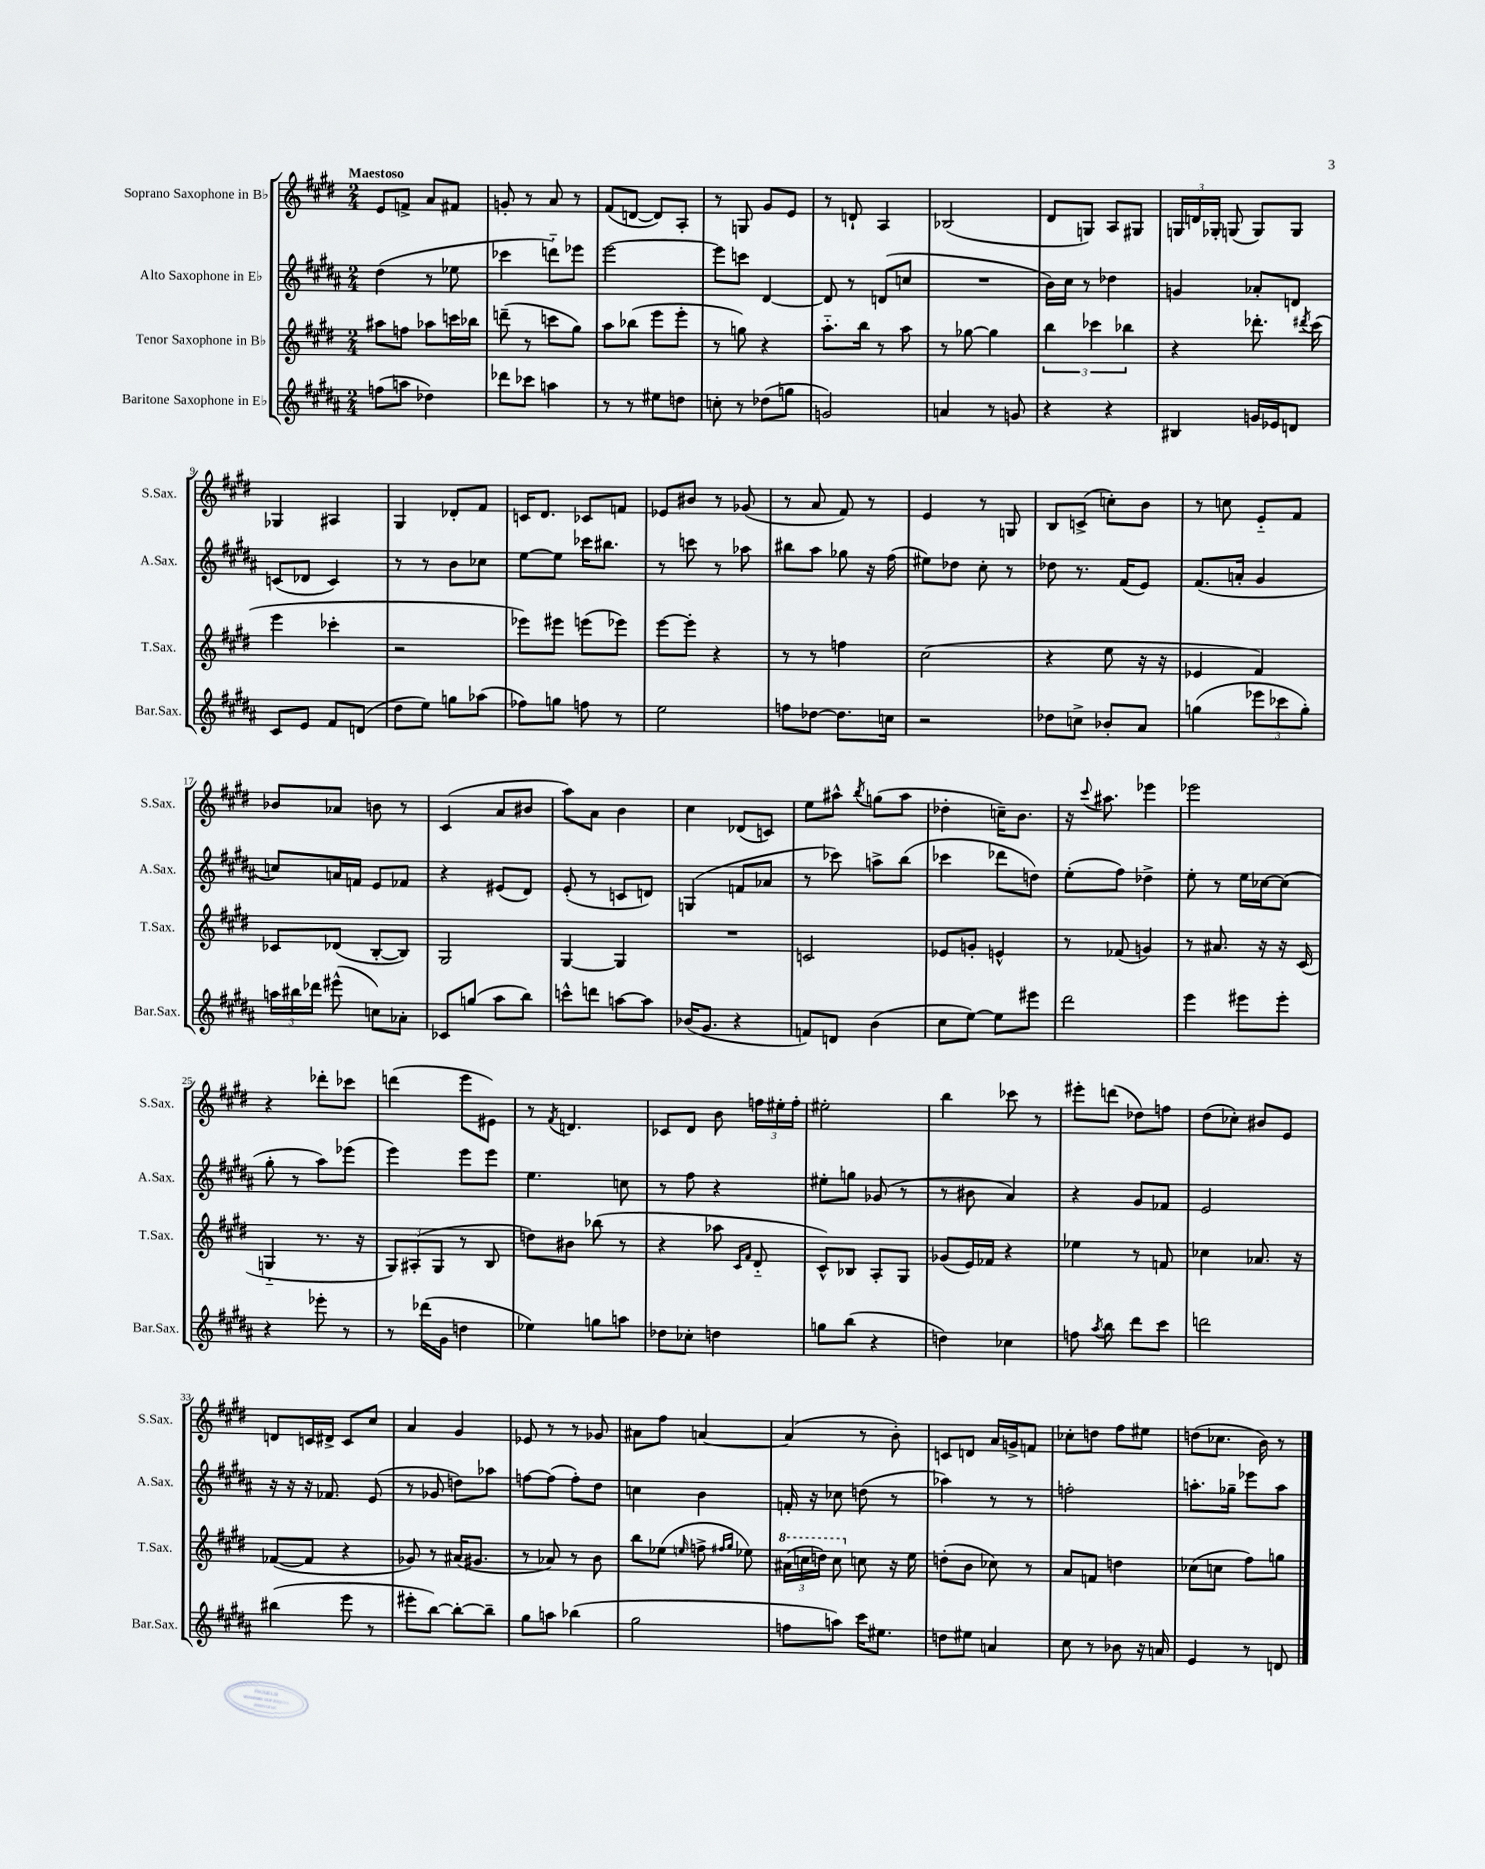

**kern	**kern	**kern	**kern
*staff4	*staff3	*staff2	*staff1
*clefG2	*clefG2	*clefG2	*clefG2
*k[f#c#g#d#a#]	*k[f#c#g#d#]	*k[f#c#g#d#a#]	*k[f#c#g#d#]
*M2/4	*M2/4	*M2/4	*M2/4
(8ff\L	8aa#\L	(4dd#\	8e/L
8aa\J	8ff\J	.	8f^/J
4dd-\)	8aa-\L	8r	8a/L
.	16ccc\L	8ee-\	8f#/J
.	16bb-\JJ	.	.
=	=	=	=
8ddd-\L	(8ddd~\	4ccc-\	8g'/
8ccc-\J	8r	.	8r
4aa\	8ccc\L	8ddd'~\L)	8a/
.	8gg#\J)	8eee-\J	8r
=	=	=	=
8r	8aa\L	[2eee\	(8f#/L
8r	(8bb-\J	.	[8d/J
8ee#\L	8eee\L	.	8d/]L)
8dd\J	8eee'\J	.	8A'/J
=	=	=	=
8cc'\	8r	8eee\]L	8r
8r	8gg\)	8ccc\J	8G/
(8dd-\L	4r	[4d#/	8g#/L
8gg\J	.	.	8e/J
=	=	=	=
2g/)	8.aa'~\L	8d#/]	8r
.	.	8r	8d`/
.	16bb\Jk	.	.
.	8r	(8d/L	4A/
.	8aa\	8cc/J	.
=	=	=	=
4a/	8r	2r	(2B-/
.	[8gg-\	.	.
8r	4gg-\]	.	.
8g/	.	.	.
=	=	=	=
4r	6bb\	16b\LL)	8d#/L
.	.	16cc#\JJ	.
.	.	8r	8G/J)
.	6ccc-\	.	.
4r	.	4dd-\	8A/L
.	6bb-\	.	.
.	.	.	8G#/J
=	=	=	=
4B#/	4r	4g/	24G/LL
.	.	.	24d/
.	.	.	24G-'/JJ
.	.	.	(8G/
16g/LL	8.ddd-'\	8a-'/L	8G/L)
16e-/J	.	.	.
8d/J	.	8d/J	8G/J
.	8qddd#/	.	.
.	(16ccc#\	.	.
=	=	=	=
8c#/L	4eee\	(8c/L	4G-/
8e/J	.	8d-/J	.
8f#/L	4ccc-'\	4c/)	4A#/
(8d/J	.	.	.
=	=	=	=
8dd#\L	2r	8r	4G#/
8ee\J)	.	8r	.
8gg\L	.	8b\L	8d-'/L
(8aa-\J	.	8cc-\J	8f#/J
=	=	=	=
8ff-\L)	8eee-\L)	[8ee\L	16c/LK
.	.	.	8.d#/J
8gg\J	8eee#\J	8ee\]J	.
8ff\	(8eee\L	16ccc-\LK	8c-/L
.	.	8.bb#\J	.
8r	8eee-\J)	.	8f/J
=	=	=	=
2ee\	[8eee\L	8r	8e-/L
.	8eee'\]J	8ccc\	8b#/J
.	4r	8r	8r
.	.	8aa-\	(8g-/
=	=	=	=
8ff\L	8r	8bb#\L	8r
[8dd-\J	8r	8aa#\J	8a/
8.dd-\]L	4ff\	8gg-\	8f#/)
.	.	16r	8r
16cc\Jk	.	(16ff#\	.
=	=	=	=
2r	(2cc#\	8ee#\L)	4e/
.	.	8dd-\J	.
.	.	8cc#'\	8r
.	.	8r	8G/
=	=	=	=
8dd-\L	4r	8dd-\	8B/L
8cc^\J	.	8.r	(8c^/J
8b-'/L	8ee\	.	8cc'\L)
.	.	(16f#/LK	.
8a#/J	16r	8e/J)	8b\J
.	16r	.	.
=	=	=	=
(4gg\	4e-/	(8.f#/L	8r
.	.	.	8cc\
.	.	16a'/Jk	.
12eee-\L	4f#/)	4g#/	8e'~/L
12ccc-\	.	.	.
.	.	.	8f#/J
12gg'\J)	.	.	.
=	=	=	=
24aa\LL	8c-/L	8cc/L)	8b-/L
24bb#\	.	.	.
24ddd-\JJ	.	.	.
(8eee#^^\	(8d-/J	16a/L	8a-/J
.	.	16f/JJ	.
8cc\L)	[8B'/L	8e/L	8b\
8a-'\J	8B/]J)	8f-/J	8r
=	=	=	=
8c-/L	2G#/	4r	(4c#/
(8gg/J	.	.	.
8aa#\L	.	(8e#/L	8a/L
8bb\J)	.	8d#/J)	8b#/J
=	=	=	=
8ccc^^\L	[4G#/	(8e'/	8aa\L)
8ddd\J	.	8r	8a\J
[8aa\L	4G#/]	8c/L	4b\
8aa\]J	.	8d/J)	.
=	=	=	=
(16b-/LK	2r	(4G/	4cc#\
8.g#/J	.	.	.
4r	.	8f/L	(8d-/L
.	.	8a-/J	8c/J)
=	=	=	=
8f/L)	2c/	8r	8ee\L
8d/J	.	8ccc-\)	8aa#^^\J
.	.	.	8qbb/
(4b\	.	8aa^\L	(8gg\L
.	.	(8bb\J	8aa#\J
=	=	=	=
8cc#\L	8e-/L	4ccc-\	4dd-'\
[8ee\J)	8g'/J	.	.
8ee\]L	4e^^/	8ddd-\L	16cc~\LK)
.	.	.	8.b\J
8eee#\J	.	8dd\J)	.
=	=	=	=
2ddd#\	8r	(8ee'\L	16r
.	.	.	8qqccc#/
.	.	.	8.aa#\
.	(8f-/	8ff#\J)	.
.	4g/)	4dd-^\	4eee-\
=	=	=	=
4eee\	8r	8ee'\	2eee-\
.	8.a#/	8r	.
8eee#\L	.	16ee\LL	.
.	16r	[16cc-\J	.
8eee#'\J	16r	(8cc-\]J	.
.	(16c#/	.	.
=	=	=	=
4r	4G'~/	8gg#'\	4r
.	.	8r	.
8eee-'\	8.r	8aa#\L)	8ddd-'\L
8r	.	(8eee-\J	8ccc-\J
.	16r	.	.
=	=	=	=
8r	12G#/L)	4eee\)	(4ddd\
.	(12A#'/	.	.
(16ddd-\LL	.	.	.
.	12G#/J	.	.
16g#\JJ	.	.	.
4dd\	8r	8eee\L	8eee\L
.	8B/	8eee\J	8e#\J)
=	=	=	=
4ee-\)	8dd\L)	4.ee\	8r
.	.	.	8qf#/
.	8b#\J	.	4.d/
8gg\L	(8bb-\	.	.
8aa\J	8r	8cc\	.
=	=	=	=
8dd-\L	4r	8r	8c-/L
8cc-'\J	.	8ff#\	8d#/J
4dd\	8aa-\	4r	8b\
.	16qqc#/LL	.	.
.	16qqf#/JJ	.	.
.	8d#'~/	.	24ff\LL
.	.	.	24ee#'\
.	.	.	24ff'\JJ
=	=	=	=
8gg\L	8c#^^/L)	8ee#'\L	2ee#'\
(8bb\J	8B-/J	8gg\J	.
4r	8A'/L	(8g-/	.
.	8G#/J	8r	.
=	=	=	=
4dd\)	(8g-/L	8r	4bb\
.	16e/L)	8b#\	.
.	16f-/JJ	.	.
4cc-\	4r	4a#/)	8ccc-\
.	.	.	8r
=	=	=	=
8ff\	4ee-\	4r	8eee#'\L
8qaa#/	.	.	.
8bb\	.	.	(8ddd\J
8ddd#\L	8r	8g#/L	8dd-\L)
8ccc#\J	8f/	8f-/J	8ff\J
=	=	=	=
2ddd\	4cc-\	2e/	(8dd#\L
.	.	.	8cc-'\J)
.	8.a-/	.	8b#/L
.	.	.	8e/J
.	16r	.	.
=	=	=	=
(4bb#\	([8f-/L	16r	8d/L
.	.	16r	.
.	8f-/]J	16r	16c/L
.	.	8.f-/	16d#^/JJ
8eee\	4r	.	8c/L
8r	.	(8e/	8cc#/J
=	=	=	=
8eee#'\L	8g-/)	8r	4a/
[8bb\J)	8r	8g-/	.
8bb'\_L	(16a#/LK	8dd\L)	4g#/
.	8.g#/J	.	.
8bb~\]J	.	8aa-\J	.
=	=	=	=
8gg#\L	8r	[8ff\L	8e-/
8aa\J	8a-/)	(8ff\]J	8r
(4bb-\	8r	8ff'\L)	8r
.	8b\	8dd#\J	8g-/
=	=	=	=
2gg#\	8bb\L	4cc\	8a#\L
.	(8ee-\J	.	8ff#\J
.	16qqee/	.	.
.	8ff^\	4b\	[4a/
.	16qqff#/LL	.	.
.	16qqgg#/JJ	.	.
.	8ee-\)	.	.
=	=	=	=
8ff\L	(24aa#\LL	16f'/	(4a/]
.	24ccc\	.	.
.	.	16r	.
.	24ddd\JJ)	.	.
8aa\J)	8ccc\	8cc-\	.
16ccc#\LK	8cc\	(8dd\	8r
8.ee#\J	.	.	.
.	16r	8r	8b'\)
.	16ee\	.	.
=	=	=	=
8dd\L	(8dd'\L	4aa-\)	8c/L
8ee#\J	8b\J	.	8d/J
4a/	8cc-\)	8r	16a/LL
.	.	.	16g^/J
.	8r	8r	8f/J
=	=	=	=
8cc#\	8a/L	2ff'\	8cc-'\L
8r	8f/J	.	8dd\J
8b-\	4dd\	.	8ff#\L
16r	.	.	8ee#\J
16a/	.	.	.
=	=	=	=
4e/	(8cc-\L	8.aa'\L	(8dd\L
.	8cc\J	.	8.cc-\J
.	.	16gg-~\Jk	.
8r	8ff#\L)	8eee-\L	.
.	.	.	16b\)
8d/	8gg\J	8aa\J	8r
==	==	==	==
*-	*-	*-	*-
